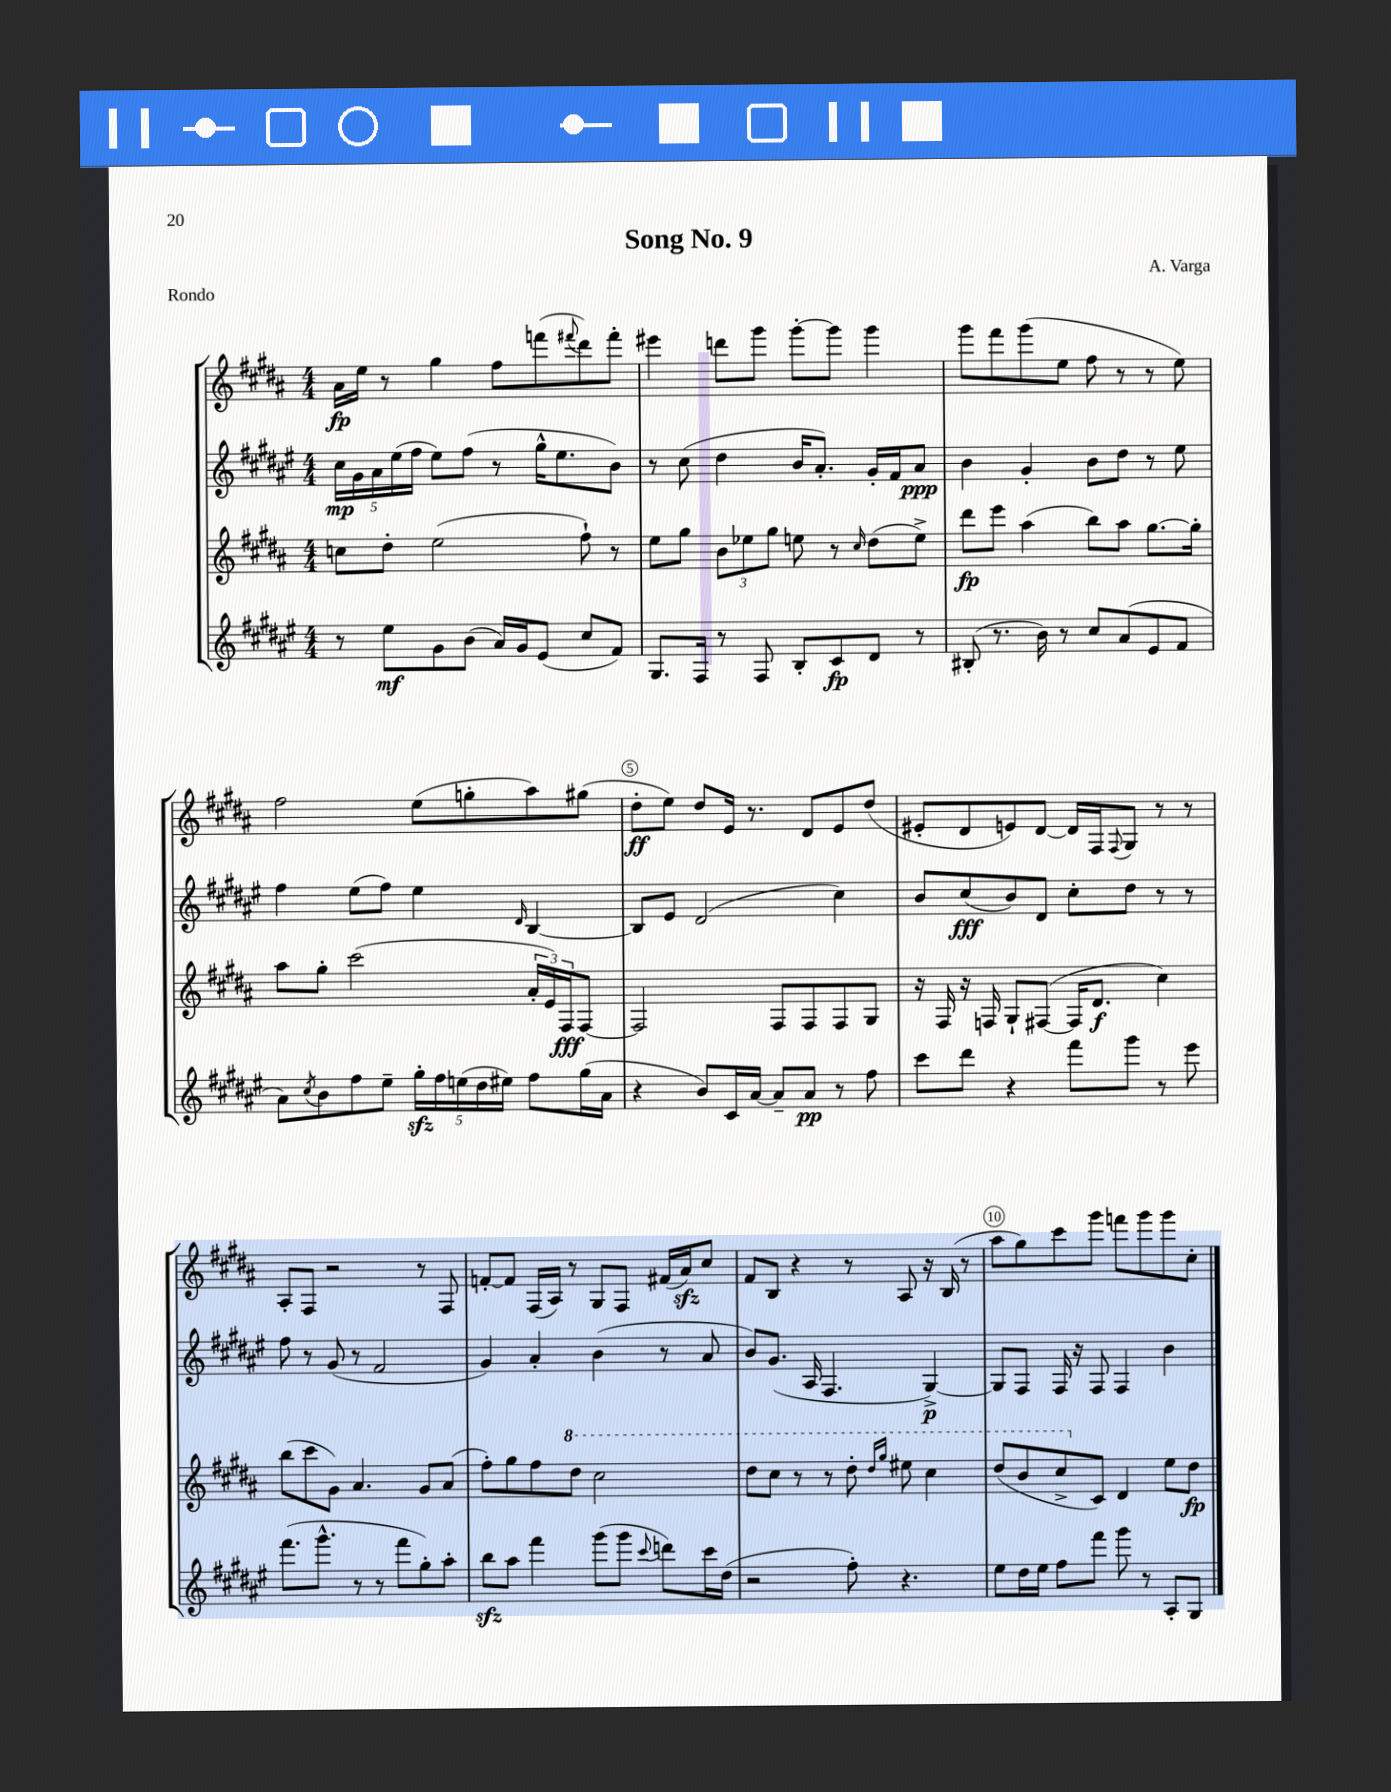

**kern	**dynam	**kern	**dynam	**kern	**dynam	**kern	**dynam
*part4	*part4	*part3	*part3	*part2	*part2	*part1	*part1
*staff4	*staff4	*staff3	*staff3	*staff2	*staff2	*staff1	*staff1
*clefG2	*	*clefG2	*	*clefG2	*	*clefG2	*
*k[f#c#g#d#a#e#]	*	*k[f#c#g#d#a#]	*	*k[f#c#g#d#a#e#]	*	*k[f#c#g#d#a#]	*
*M4/4	*	*M4/4	*	*M4/4	*	*M4/4	*
=1	=1	=1	=1	=1	=1	=1	=1
8r	.	8ccn\L	.	20cc#\LL	mp	16a#\LL	fp
.	.	.	.	20g#\	.	.	.
.	.	.	.	.	.	16ee\JJ	.
.	.	.	.	20a#\	.	.	.
8ee#\L	mf	8dd#'\J	.	.	.	8r	.
.	.	.	.	(20ee#\	.	.	.
.	.	.	.	20ff#\JJ	.	.	.
8g#\	.	(2ee\	.	8ee#\L)	.	4gg#\	.
(8b\J	.	.	.	(8ff#\J	.	.	.
16a#/LL)	.	.	.	8r	.	8ff#\L	.
16g#/J	.	.	.	.	.	.	.
(8e#/J	.	.	.	16gg#^^\KL	.	(8fffn\	.
.	.	.	.	8.ee#\	.	.	.
.	.	.	.	.	.	8qqfff#X/	.
8cc#/L	.	8ff#`\)	.	.	.	8ddd#\)	.
8f#/J)	.	8r	.	8b\J)	.	8fff#'\J	.
=2	=2	=2	=2	=2	=2	=2	=2
8.G#/L	.	8ee\L	.	8r	.	4eee#X\	.
.	.	8gg#\J	.	(8cc#\	.	.	.
16F#/Jk	.	.	.	.	.	.	.
8r	.	12b\L	.	4dd#\	.	8dddn\L	.
.	.	12ee-X\	.	.	.	.	.
8F#/	.	.	.	.	.	8ggg#\J	.
.	.	12gg#\J	.	.	.	.	.
8B'/L	.	8een\	.	16b/KL	.	[8ggg#'\L	.
.	.	.	.	8.a#'/J)	.	.	.
8c#/	fp	8r	.	.	.	8ggg#\J]	.
.	.	16qqcc#/	.	.	.	.	.
8d#/J	.	(8dd#\L	.	16g#'/LL	.	4ggg#\	.
.	.	.	.	16f#/J	.	.	.
8r	.	8ee^\J)	.	8a#/J	ppp	.	.
=3	=3	=3	=3	=3	=3	=3	=3
(8B#X'/	.	8ddd#\L	fp	4b\	.	8ggg#\L	.
8.r	.	8eee\J	.	.	.	8fff#\	.
.	.	(4aa#\	.	4g#'/	.	(8ggg#\	.
16b\)	.	.	.	.	.	.	.
8r	.	.	.	.	.	8ee\J	.
8cc#/L	.	8bb\L)	.	8b\L	.	8ff#\	.
(8a#/	.	8aa#\J	.	8dd#\J	.	8r	.
8e#/	.	[8.gg#\L	.	8r	.	8r	.
8f#/J	.	.	.	8ee#\	.	8ee\)	.
.	.	16gg#'\Jk]	.	.	.	.	.
!!LO:LB:g=z
=4	=4	=4	=4	=4	=4	=4	=4
8a#\L)	.	8aa#\L	.	4ff#\	.	2ff#\	.
8qcc#/	.	.	.	.	.	.	.
8b\	.	8gg#'\J	.	.	.	.	.
8ff#\	.	(2ccc#\	.	(8ee#\L	.	.	.
8ee#~\J	.	.	.	8ff#\J)	.	.	.
20gg#zz'\LL	.	.	.	4ee#\	.	(8ee\L	.
20ff#\	.	.	.	.	.	.	.
(20een\	.	.	.	.	.	.	.
.	.	.	.	.	.	8ggn'\	.
20dd#\	.	.	.	.	.	.	.
20ee#X\JJ)	.	.	.	.	.	.	.
.	.	.	.	16qqd#/	.	.	.
8ff#\L	.	24a#'/LL	.	[4B/	.	8aa#\)	.
.	.	24e/)	.	.	.	.	.
.	.	24F#/J	fff	.	.	.	.
(16gg#\L	.	[8F#/J	.	.	.	(8gg#X\J	.
16a#\JJ	.	.	.	.	.	.	.
=5	=5	=5	=5	=5	=5	=5	=5
4r	.	2F#/]	.	8B/L]	.	8dd#'\L	ff
.	.	.	.	8e#/J	.	8ee\J)	.
8b/L)	.	.	.	(2d#/	.	8dd#/L	.
16c#/L	.	.	.	.	.	16e/Jk	.
[16a#/JJ	.	.	.	.	.	8.r	.
8a#~/L]	.	8F#/L	.	.	.	.	.
8a#/J	pp	8F#/	.	.	.	8d#/L	.
8r	.	8F#/	.	4cc#\)	.	8e/	.
8ff#\	.	8G#/J	.	.	.	(8dd#/J	.
=6	=6	=6	=6	=6	=6	=6	=6
8ccc#\L	.	16r	.	8b/L	.	8e#X'/L	.
.	.	16F#/	.	.	.	.	.
8ddd#\J	.	16r	.	(8cc#/	fff	8d#/	.
.	.	16Fn/	.	.	.	.	.
4r	.	8G#`/L	.	8b/)	.	8en/)	.
.	.	([8F#X/J	.	8d#/J	.	[8d#/J	.
8fff#\L	.	16F#/KL]	.	8cc#'\L	.	16d#/LL]	.
.	.	8.d#/J	f	.	.	16F#/J	.
.	.	.	.	.	.	8qqF#/	.
8ggg#\J	.	.	.	8dd#\J	.	8G#/J	.
8r	.	4cc#\)	.	8r	.	8r	.
8eee#\	.	.	.	8r	.	8r	.
!!LO:LB:g=z
=7	=7	=7	=7	=7	=7	=7	=7
(8.fff#\L	.	(8bb\L	.	8ff#\	.	8A#'/L	.
.	.	8ccc#\	.	8r	.	8F#/J	.
8.ggg#^^\J	.	.	.	.	.	.	.
.	.	8g#\J)	.	(8g#/	.	2r	.
8r	.	4.a#/	.	8r	.	.	.
8r	.	.	.	2f#/	.	.	.
8fff#\L	.	.	.	.	.	.	.
8gg#'\)	.	8g#/L	.	.	.	8r	.
8aa#'\J	.	(8a#/J	.	.	.	8F#/	.
=8	=8	=8	=8	=8	=8	=8	=8
8bbzz\L	.	8ff#'\L)	.	4g#/)	.	[8fn'/L	.
8aa#\J	.	8gg#\	.	.	.	8f/J]	.
4fff#\	.	8ff#\	.	4a#'/	.	(16F#/LL	.
.	.	.	.	.	.	16A#/JJ)	.
*	*	*8va	*	*	*	*	*
.	.	8ddd#\J	.	.	.	8r	.
(8ggg#\L	.	2ccc#\	.	(4b\	.	8G#/L	.
8ggg#\J	.	.	.	.	.	8F#/J	.
8qqccc#/	.	.	.	.	.	.	.
8dddn\L)	.	.	.	8r	.	(16f#X/LL	.
.	.	.	.	.	.	16a#zz/J)	.
16ccc#\L	.	.	.	8a#/	.	8cc#/J	.
(16dd#\JJ	.	.	.	.	.	.	.
=9	=9	=9	=9	=9	=9	=9	=9
2r	.	8ddd#\L	.	8b/L)	.	8f#/L	.
.	.	8ccc#\J	.	(8.g#/J	.	8B/J	.
.	.	8r	.	.	.	4r	.
.	.	.	.	16A#/	.	.	.
.	.	8r	.	4.F#/	.	.	.
8ff#'\)	.	8ddd#'\	.	.	.	8r	.
.	.	16qqddd#/LL	.	.	.	.	.
.	.	16qqggg#/JJ	.	.	.	.	.
4.r	.	8eee#X\	.	.	.	8A#/	.
.	.	4ccc#\	.	[4G#^/)	p	16r	.
.	.	.	.	.	.	(16B/	.
.	.	.	.	.	.	8r	.
=10	=10	=10	=10	=10	=10	=10	=10
8ee#\L	.	(8ddd#/L	.	8G#/L]	.	8aa#\L	.
16dd#\L	.	8bb/	.	8F#/J	.	8gg#\)	.
16ee#\JJ	.	.	.	.	.	.	.
8ff#\L	.	8ccc#^/	.	16F#/	.	8ccc#\	.
.	.	.	.	16r	.	.	.
*	*	*X8va	*	*	*	*	*
8fff#\J	.	8c#/J)	.	8F#/	.	8ggg#\J	.
8ggg#\	.	4d#/	.	4F#/	.	8fffn\L	.
8r	.	.	.	.	.	8ggg#\	.
8A#'/L	.	8ee\L	.	4b\	.	8ggg#\	.
8G#/J	.	8dd#\J	fp	.	.	8cc#'\J	.
==	==	==	==	==	==	==	==
*-	*-	*-	*-	*-	*-	*-	*-
